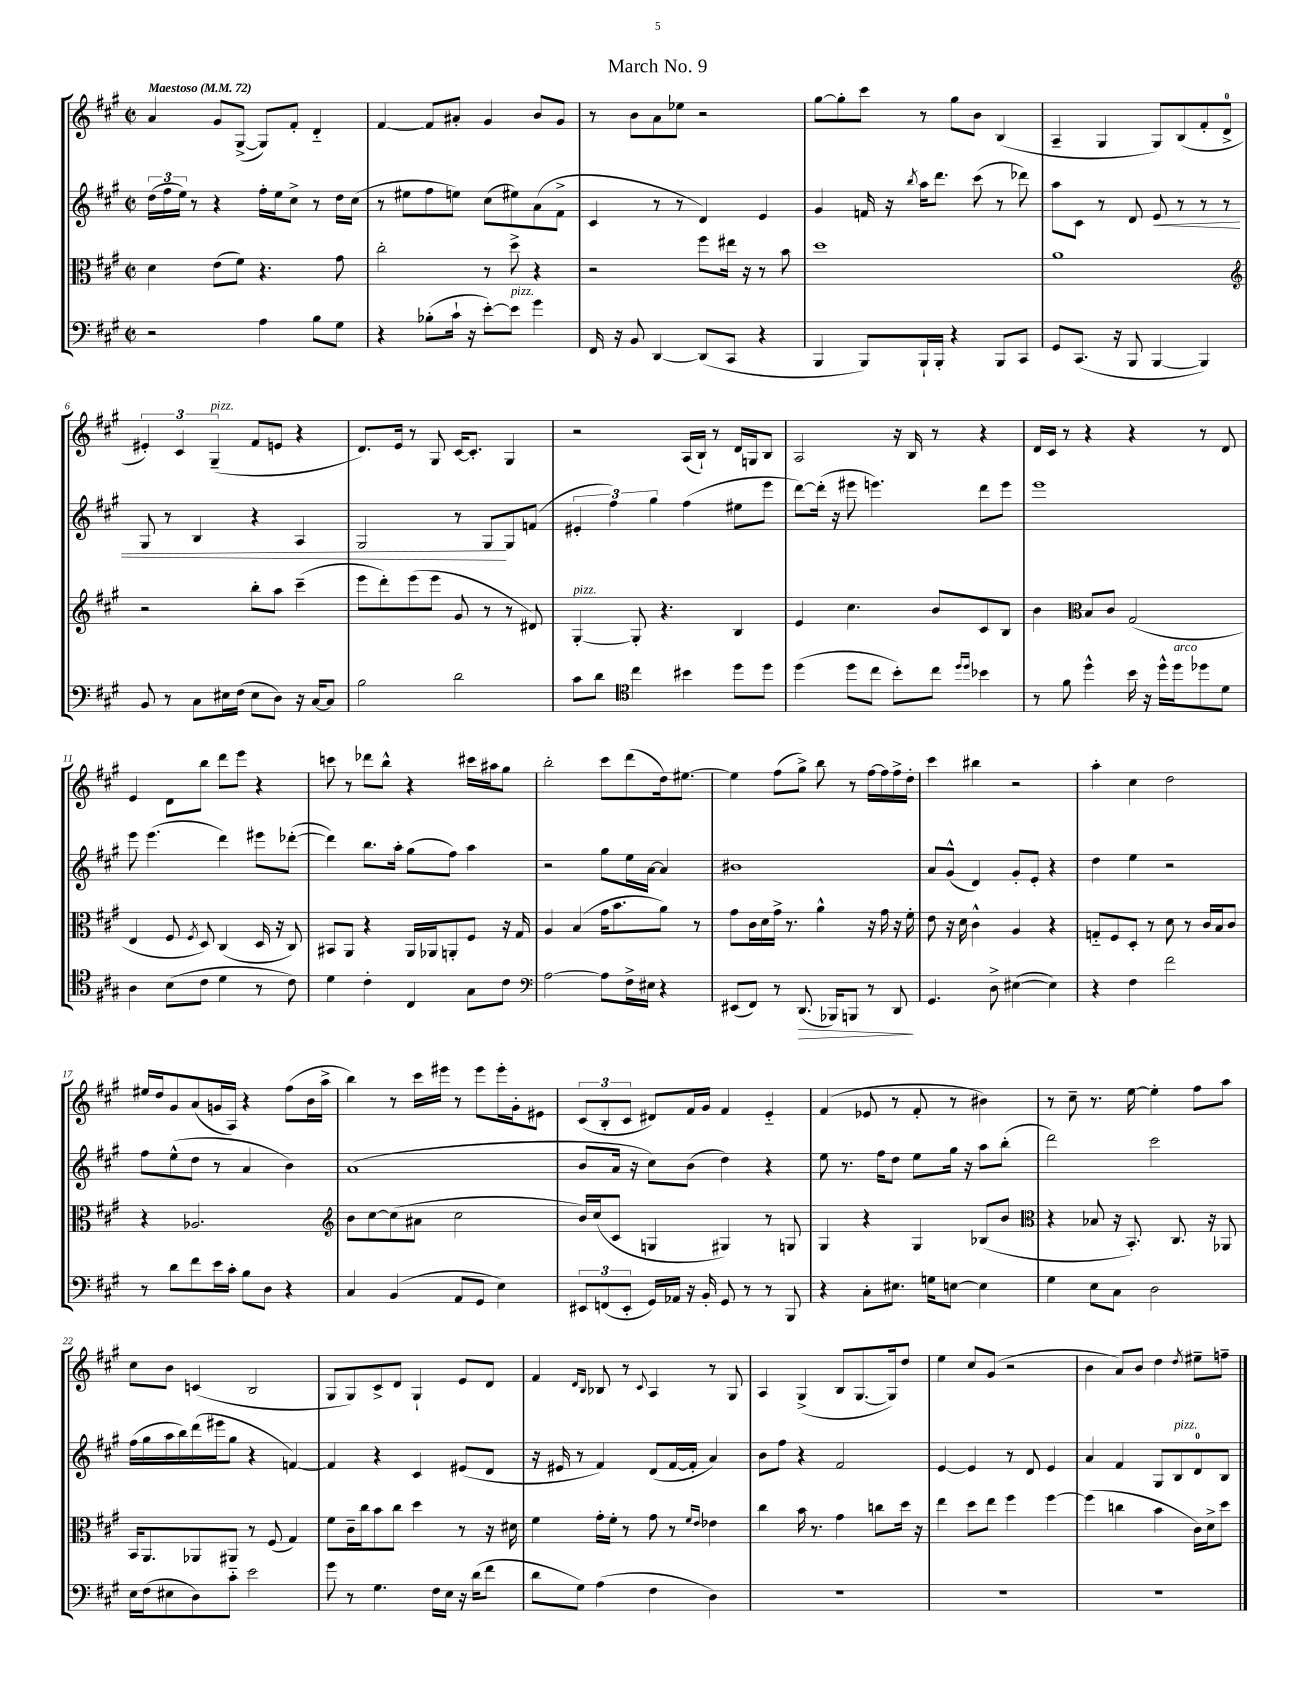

**kern	**dynam	**kern	**kern	**dynam	**kern
*part4	*part4	*part3	*part2	*part2	*part1
*staff4	*staff4	*staff3	*staff2	*staff2	*staff1
*clefF4	*	*clefC3	*clefG2	*	*clefG2
*k[f#c#g#]	*	*k[f#c#g#]	*k[f#c#g#]	*	*k[f#c#g#]
*M2/2	*	*M2/2	*M2/2	*	*M2/2
*met(c|)	*	*met(c|)	*met(c|)	*	*met(c|)
*MM72	*	*MM72	*MM72	*	*MM72
=1	=1	=1	=1	=1	=1
!	!	!	!	!	!LO:TX:a:B:t=Maestoso
2r	.	4d\	(24dd\LL	.	4a/
.	.	.	24ff#\	.	.
.	.	.	24ee\JJ)	.	.
.	.	.	8r	.	.
.	.	(8e\L	4r	.	8g#/L
.	.	8f#\J)	.	.	([8G#^/J
4A\	.	4.r	16ff#'\LL	.	8G#/L])
.	.	.	16ee\J	.	.
.	.	.	8cc#^\J	.	8f#'/J
8B\L	.	.	8r	.	4d/
8G#\J	.	8g#\	16dd\LL	.	.
.	.	.	(16cc#\JJ	.	.
=2	=2	=2	=2	=2	=2
4r	.	2cc#'\	8r	.	[4f#/
.	.	.	8ee#X\L	.	.
(8B-X'\L	.	.	8ff#\	.	8f#/L]
16c#`\Jk	.	.	8een\J)	.	8a#X'/J
16r	.	.	.	.	.
[8e'\L)	.	8r	(8cc#\L	.	4g#/
!LO:TX:a:i:t=pizz.	!	!	!	!	!
8e\J]	.	8dd^\	8ee#X\)	.	.
4g#\	.	4r	(8a\	.	8b/L
.	.	.	8f#^\J	.	8g#/J
=3	=3	=3	=3	=3	=3
16FF#/	.	2r	4c#/	.	8r
16r	.	.	.	.	.
8BB/	.	.	.	.	8b\L
[4DD/	.	.	8r	.	8a\
.	.	.	8r	.	8ee-X\J
(8DD/L]	.	8ff#\L	4d/)	.	2r
8CC#/J	.	16ee#X\Jk	.	.	.
.	.	16r	.	.	.
4r	.	8r	4e/	.	.
.	.	8b\	.	.	.
=4	=4	=4	=4	=4	=4
4BBB/	.	1dd	4g#/	.	[8gg#\L
.	.	.	.	.	8gg#'\]
8BBB/L)	.	.	16fn/	.	8ccc#\J
.	.	.	16r	.	.
.	.	.	8qbb/	.	.
16BBB`/L	.	.	16aa\KL	.	8r
16BBB'/JJ	.	.	8.ddd\J	.	.
4r	.	.	.	.	8gg#\L
.	.	.	(8ccc#\	.	8b\J
8BBB/L	.	.	8r	.	(4B/
8CC#/J	.	.	8ddd-X\)	.	.
=5	=5	=5	=5	=5	=5
8GG#/L	.	1a	8aa\L	.	4A~/
(8.CC#/J	.	.	8c#\J	.	.
.	.	.	8r	.	4G#/
16r	.	.	.	.	.
8BBB/	.	.	8d/	.	.
!	!	!	!	!LO:HP:b	!
[4BBB/	.	.	8e/	<	8G#/L)
.	.	.	8r	.	(8B/
4BBB/])	.	.	8r	.	8f#'/
.	.	.	8r	.	8d^/J
!!LO:LB:g=z
=6	=6	=6	=6	=6	=6
*	*	*clefG2	*	*	*
8BB/	.	2r	8G#/	.	6e#X'/)
8r	.	.	8r	.	.
.	.	.	.	.	6c#/
8C#\L	.	.	4B/	.	.
!	!	!	!	!	!LO:TX:a:i:t=pizz.
.	.	.	.	.	(6G#~/
16E#X\L	.	.	.	.	.
(16F#\JJ	.	.	.	.	.
8E#\L	.	8bb'\L	4r	.	8f#/L
8D\J)	.	8aa\J	.	.	8en/J
16r	.	(4ccc#~\	4A/	.	4r
[16C#/KL	.	.	.	.	.
8C#/J]	.	.	.	.	.
=7	=7	=7	=7	=7	=7
2B\	.	8eee\L	2G#/	.	8.d/L)
.	.	8ddd'\)	.	.	.
.	.	.	.	.	16e/Jk
.	.	(8eee\	.	.	8r
.	.	8eee\J	.	.	8G#/
2d\	.	8g#/	8r	.	[16c#/KL
.	.	.	.	.	8.c#'/J]
.	.	8r	8G#/L	.	.
.	.	8r	8G#/	[	4G#/
.	.	8d#X/)	(8fn/J	.	.
=8	=8	=8	=8	=8	=8
!	!	!LO:TX:a:i:t=pizz.	!	!	!
8c#\L	.	[4G#'/	6e#X'/	.	2r
8d\J	.	.	.	.	.
.	.	.	6ff#\)	.	.
*clefC4	*	*	*	*	*
4cc#\	.	8G#'/]	.	.	.
.	.	.	6gg#\	.	.
.	.	4.r	.	.	.
4b#X\	.	.	(4ff#\	.	(16A/LL
.	.	.	.	.	16B`/JJ)
.	.	.	.	.	8r
8dd\L	.	4B/	8ee#X\L	.	16d/LL
.	.	.	.	.	16Gn/J
8dd\J	.	.	8eee\J	.	8B/J
=9	=9	=9	=9	=9	=9
(4dd\	.	4e/	[8ddd\L)	.	2A/
.	.	.	(16ddd'\Jk]	.	.
.	.	.	16r	.	.
8dd\L	.	4.cc#\	8eee#X\	.	.
8cc#\J	.	.	4.eeen\)	.	.
8b'\L)	.	.	.	.	16r
.	.	.	.	.	16B/
8cc#\J	.	8b/L	.	.	8r
16qqdd/LL	.	.	.	.	.
16qqdd/JJ	.	.	.	.	.
4b-X\	.	8c#/	8ddd\L	.	4r
.	.	8B/J	8eee\J	.	.
=10	=10	=10	=10	=10	=10
8r	.	4b\	1eee	.	16d/LL
.	.	.	.	.	16c#/JJ
8f#\	.	.	.	.	8r
*	*	*clefC3	*	*	*
4dd^^\	.	8B/L	.	.	4r
.	.	8c#/J	.	.	.
16b\	.	(2G#/	.	.	4r
16r	.	.	.	.	.
16dd^^\LL	.	.	.	.	.
!LO:TX:a:i:t=arco	!	!	!	!	!
16dd\J	.	.	.	.	.
8dd-X\	.	.	.	.	8r
8d\J	.	.	.	.	8d/
!!LO:LB:g=z
=11	=11	=11	=11	=11	=11
4A\	.	4E/	8eee\	.	4e/
.	.	.	(4.eee\	.	.
(8B\L	.	8F#/	.	.	8d\L
.	.	8qF#/	.	.	.
8c#\J	.	8D/)	.	.	8bb\J
4d\	.	(4C#/	4ddd\)	.	8ddd\L
.	.	.	.	.	8eee\J
8r	.	16D/	8eee#X\L	.	4r
.	.	16r	.	.	.
8c#\)	.	8C#/)	([8ddd-X'\J	.	.
=12	=12	=12	=12	=12	=12
4d\	.	8BB#X/L	4ddd-\])	.	8cccn\
.	.	8AA/J	.	.	8r
4c#'\	.	4r	8.bb\L	.	8ddd-X\L
.	.	.	.	.	8bb^^\J
.	.	.	16aa'\Jk	.	.
4C#/	.	16AA/LL	(8gg#\L	.	4r
.	.	16AA-X/J	.	.	.
.	.	8AAn'/	8ff#\J)	.	.
8G#\L	.	8F#/J	4aa\	.	16ccc#X\LL
.	.	.	.	.	16aa#X\J
8c#\J	.	16r	.	.	8gg#\J
.	.	16G#/	.	.	.
=13	=13	=13	=13	=13	=13
*clefF4	*	*	*	*	*
[2A\	.	4A/	2r	.	2bb'\
.	.	(4B/	.	.	.
8A\L]	.	16g#\KL	8gg#\L	.	8ccc#\L
.	.	8.b\	.	.	.
16F#^\L	.	.	16ee\L	.	(8ddd\
16E#X\JJ	.	.	[16a\JJ	.	.
4r	.	8a\J)	4a/]	.	16dd\k)
.	.	.	.	.	[8.ee#X\J
.	.	8r	.	.	.
=14	=14	=14	=14	=14	=14
(8EE#X/L	.	8g#\L	1b#X	.	4ee#\]
8FF#/J)	.	16c#\L	.	.	.
.	.	16d\	.	.	.
8r	.	16g#^\JJ	.	.	(8ff#\L
.	.	8.r	.	.	.
!	!LO:HP:b	!	!	!	!
(8.DD/	>	.	.	.	8gg#^\J)
.	.	4a^^\	.	.	8bb\
16BBB-X/KL)	.	.	.	.	.
8BBBn/J	.	.	.	.	8r
8r	.	16r	.	.	[16ff#\LL
.	.	16g#\	.	.	16ff#\]
8DD/	.	16r	.	.	16ff#^\
.	.	16f#'\	.	.	16dd'\JJ
.	]	.	.	.	.
=15	=15	=15	=15	=15	=15
4.GG#/	.	8e\	8a/L	.	4ccc#\
.	.	16r	(8g#^^/J	.	.
.	.	16d\	.	.	.
.	.	4c#^^\	4d/)	.	4bb#X\
8D^\	.	.	.	.	.
([4E#X\	.	4A/	8g#'/L	.	2r
.	.	.	8e'/J	.	.
4E#\])	.	4r	4r	.	.
=16	=16	=16	=16	=16	=16
4r	.	8Gn/L	4dd\	.	4aa'\
.	.	8F#/	.	.	.
4F#\	.	8D'/J	4ee\	.	4cc#\
.	.	8r	.	.	.
2f#\	.	8d\	2r	.	2dd\
.	.	8r	.	.	.
.	.	16c#/LL	.	.	.
.	.	16B/J	.	.	.
.	.	8c#/J	.	.	.
!!LO:LB:g=z
=17	=17	=17	=17	=17	=17
8r	.	4r	8ff#\L	.	16ee#X/LL
.	.	.	.	.	16dd/J
8d\L	.	.	(8ee^^\	.	8g#/
8f#\	.	2.A-X/	8dd\J	.	(8a/
16e\L	.	.	8r	.	16gn/L
16c#'\JJ	.	.	.	.	16A/JJ)
8B\L	.	.	4a/	.	4r
8D\J	.	.	.	.	.
4r	.	.	4b\)	.	(8ff#\L
.	.	.	.	.	16b\L
.	.	.	.	.	16aa^\JJ
=18	=18	=18	=18	=18	=18
*	*	*clefG2	*	*	*
4C#/	.	8b\L	(1a	.	4bb\)
.	.	[8cc#\	.	.	.
(4BB/	.	(8cc#\]	.	.	8r
.	.	8a#X\J	.	.	16ccc#\LL
.	.	.	.	.	16eee#X\JJ
8AA/L	.	2cc#\	.	.	8r
8GG#/J	.	.	.	.	8eee#\L
4E\)	.	.	.	.	16eee#'\L
.	.	.	.	.	16g#'\J
.	.	.	.	.	8e#X\J
=19	=19	=19	=19	=19	=19
12EE#X/L	.	16b/LL)	8b/L	.	(12c#/L
.	.	(16cc#/J	.	.	.
(12FFn/	.	.	.	.	12B'/
.	.	8c#/J	16a/Jk	.	.
12EE#'/J	.	.	.	.	12c#/J
.	.	.	16r	.	.
16GG#/LL)	.	4Gn/	8cc#\L)	.	8d#X/L)
16AA-X/JJ	.	.	.	.	.
16r	.	.	(8b\J	.	16f#/L
16BB'/	.	.	.	.	16g#/JJ
8GG#/	.	4G#X/)	4dd\)	.	4f#/
8r	.	.	.	.	.
8r	.	8r	4r	.	4e/
8BBB/	.	8Gn/	.	.	.
=20	=20	=20	=20	=20	=20
4r	.	4G#/	8ee\	.	(4f#/
.	.	.	8.r	.	.
8C#'\L	.	4r	.	.	8e-X/
.	.	.	16ff#\KL	.	.
8.E#X\J	.	.	8dd\J	.	8r
.	.	4G#/	8ee\L	.	8f#'/
16Gn\KL	.	.	.	.	.
[8En\J	.	.	16gg#\Jk	.	8r
.	.	.	16r	.	.
4E\]	.	(8B-X/L	8aa\L	.	4b#X\)
.	.	8b/J	(8bb'\J	.	.
=21	=21	=21	=21	=21	=21
*	*	*clefC3	*	*	*
4G#\	.	4r	2ddd\)	.	8r
.	.	.	.	.	8cc#~\
8E\L	.	8B-X/	.	.	8.r
8C#\J	.	16r	.	.	.
.	.	8.BB'/)	.	.	[16ee\
2D\	.	.	2ccc#\	.	4ee'\]
.	.	8.C#/	.	.	.
.	.	.	.	.	8ff#\L
.	.	16r	.	.	.
.	.	8AA-X/	.	.	8aa\J
!!LO:LB:g=z
=22	=22	=22	=22	=22	=22
16E\LL	.	16BB/KL	(16ff#\LL	.	8cc#\L
(16F#\J	.	8.AA/	16gg#\	.	.
8E#X\	.	.	16aa\	.	8b\J
.	.	.	16bb\)	.	.
8D\)	.	8AA-X/	(16ddd\	.	(4cn/
.	.	.	16eee#X\J	.	.
8c#\J	.	8AA#X/J	8gg#\J	.	.
2e\	.	8r	4r	.	2B/
.	.	(8F#/	.	.	.
.	.	4G#/)	[4fn/)	.	.
=23	=23	=23	=23	=23	=23
8g#\	.	8f#\L	4f/]	.	8G#/L
8r	.	16c#~\L	.	.	8G#/)
.	.	16cc#\J	.	.	.
4.G#\	.	8b\	4r	.	8c#^/
.	.	8cc#\J	.	.	8d/J
.	.	4dd\	4c#/	.	4G#`/
16F#\LL	.	.	.	.	.
16E\JJ	.	.	.	.	.
16r	.	8r	(8e#X/L	.	8e/L
(16d\KL	.	.	.	.	.
8f#\J	.	16r	8d/J	.	8d/J
.	.	16d#X\	.	.	.
=24	=24	=24	=24	=24	=24
8d\L	.	4f#\	16r	.	4f#/
.	.	.	16e#X/	.	.
8G#\J)	.	.	8r	.	.
.	.	.	.	.	16qqd/LL
.	.	.	.	.	16qqB/JJ
(4A\	.	16g#'\LL	4f#/)	.	8B-X/
.	.	16f#'\JJ	.	.	.
.	.	8r	.	.	8r
.	.	.	.	.	8qqc#/
4F#\	.	8g#\	(8d/L	.	4A/
.	.	8r	[16f#/L	.	.
.	.	.	16f#'/JJ]	.	.
.	.	16qqf#/LL	.	.	.
.	.	16qqe/JJ	.	.	.
4D\)	.	4e-X\	4a/)	.	8r
.	.	.	.	.	8G#/
=25	=25	=25	=25	=25	=25
1r	.	4cc#\	8b\L	.	4A/
.	.	.	8ff#\J	.	.
.	.	16b\	4r	.	(4G#^/
.	.	8.r	.	.	.
.	.	4g#\	2f#/	.	8B/L
.	.	.	.	.	[8.G#/
.	.	8ccn\L	.	.	.
.	.	.	.	.	16G#/k])
.	.	16dd\Jk	.	.	8dd/J
.	.	16r	.	.	.
=26	=26	=26	=26	=26	=26
1r	.	4ee\	[4e/	.	4ee\
.	.	8dd\L	4e/]	.	8cc#/L
.	.	8ee\J	.	.	(8g#/J
.	.	4ff#\	8r	.	2r
.	.	.	8d/	.	.
.	.	[4ff#\	4e/	.	.
=27	=27	=27	=27	=27	=27
1r	.	(4ff#\]	4a/	.	4b\
.	.	4ccn\	4f#/	.	8a/L)
.	.	.	.	.	8b/J
.	.	4b\	8G#/L	.	4dd\
!	!	!	!LO:TX:a:i:t=pizz.	!	!
.	.	.	8B/	.	.
.	.	.	.	.	8qdd/
.	.	16c#\LL)	8d/	.	8ee#X~\L
.	.	16d^\J	.	.	.
.	.	8dd\J	8B/J	.	8ffn~\J
==	==	==	==	==	==
*-	*-	*-	*-	*-	*-
